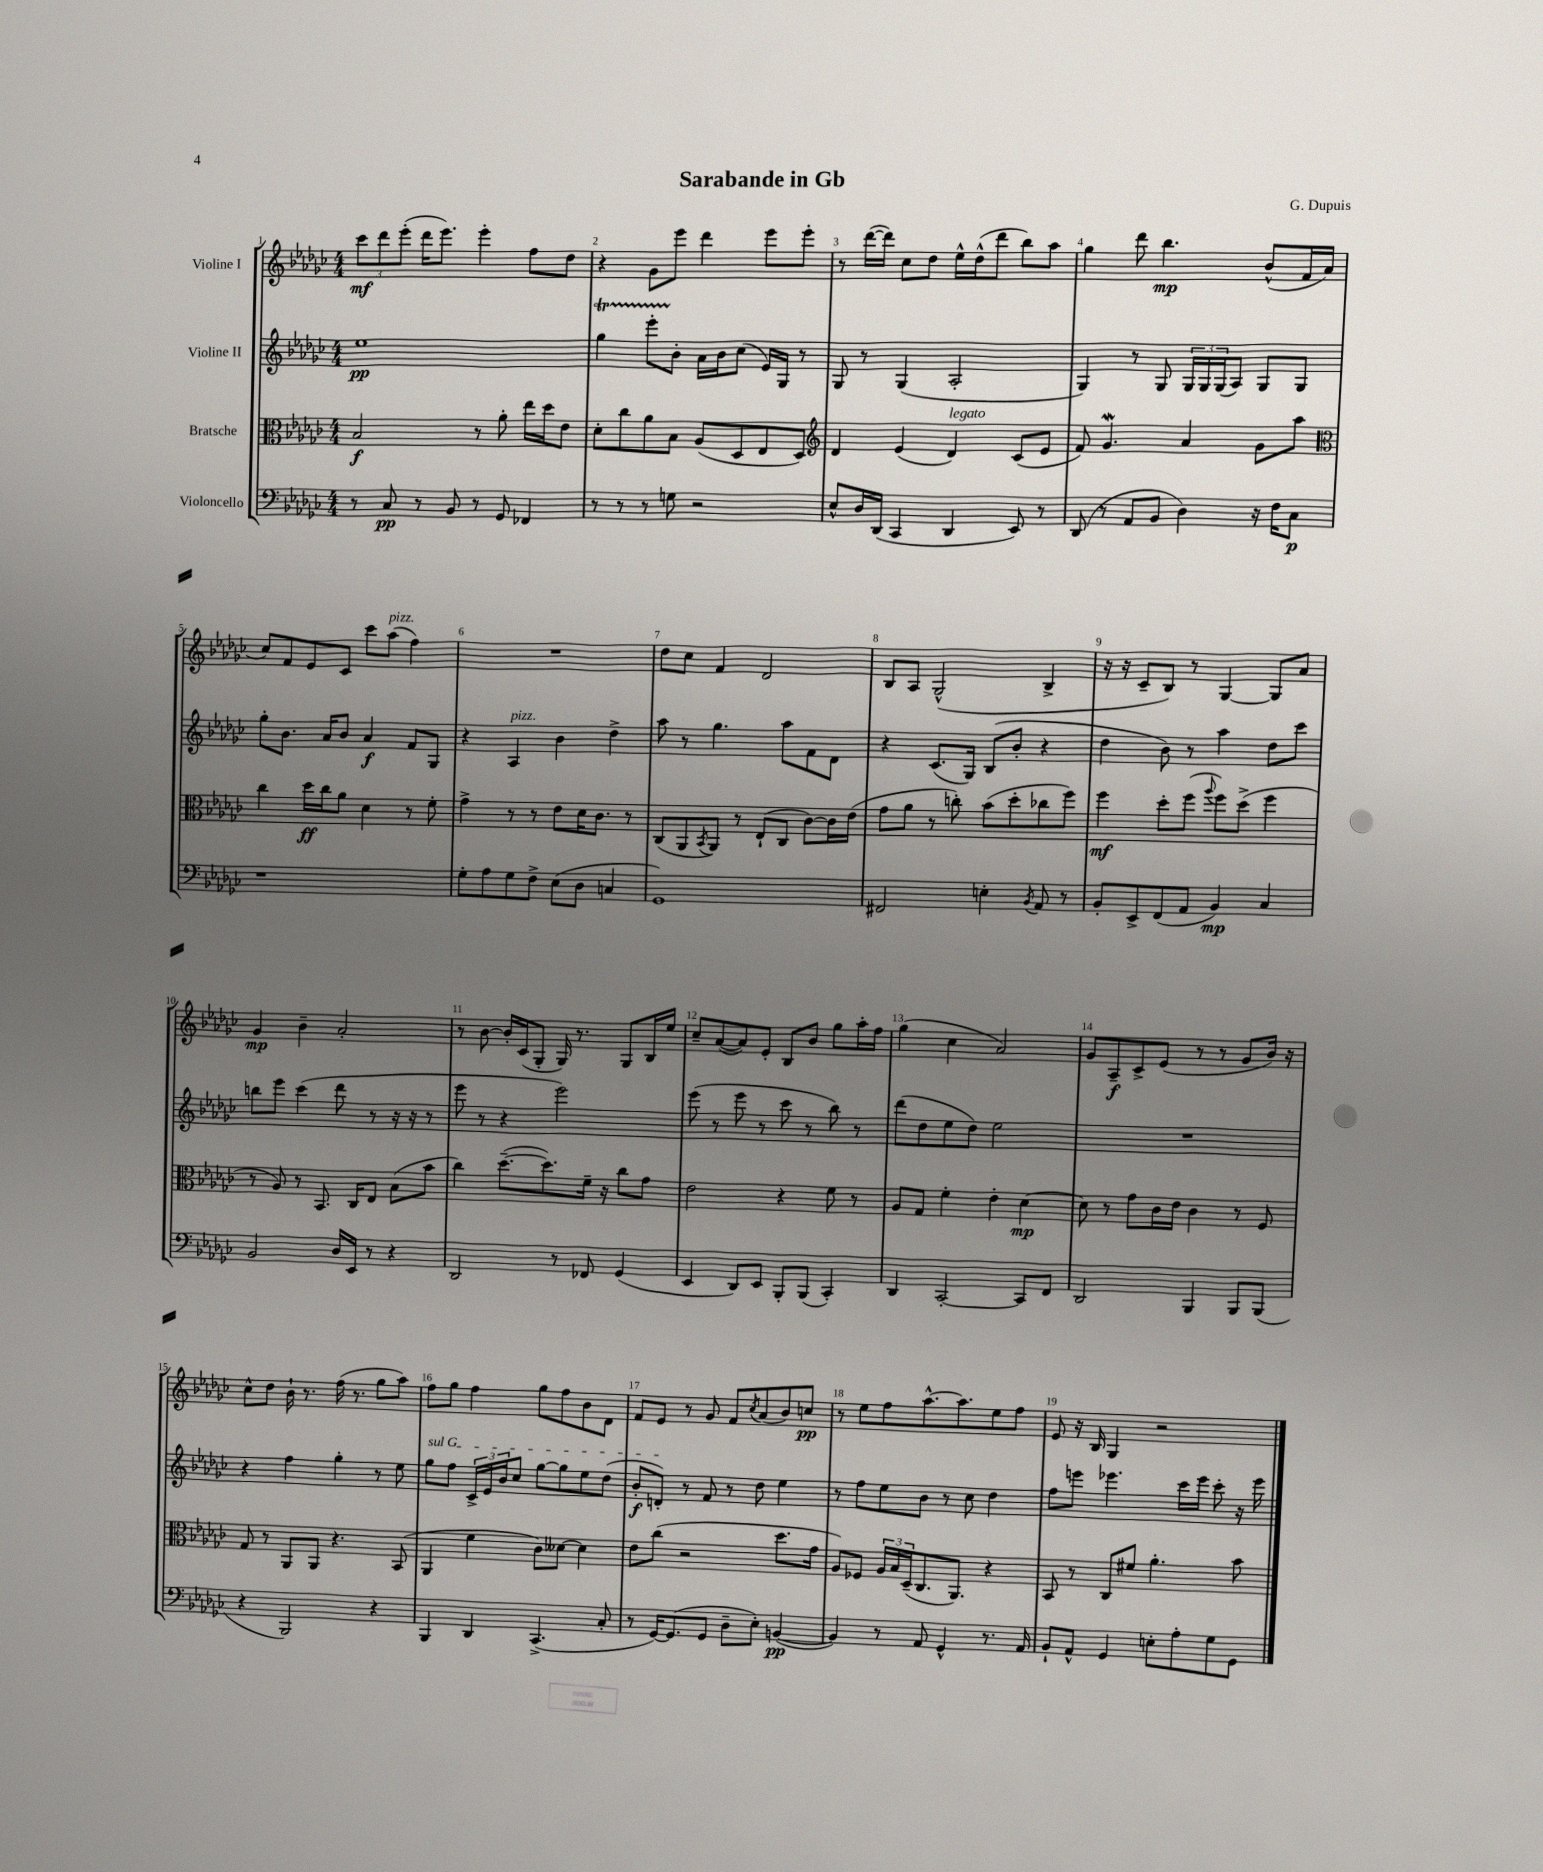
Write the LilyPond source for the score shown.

\header { title = "Sarabande in Gb" composer = "G. Dupuis" }
<<
\new StaffGroup <<
\new Staff = "s0" \with { instrumentName = "Violine I" } {
    \clef treble \key ges \major \numericTimeSignature \time 4/4
    \tuplet 3/2 { ces'''8\mf des'''8 ees'''8-.( } des'''16 ees'''8.) ees'''4-. f''8 des''8 |
    r4 ges'8 ees'''8 des'''4 ees'''8 ees'''8-. |
    r8 des'''16~( des'''16) ces''8 des''8 ees''16-^ des''16-^( des'''8 bes''8) aes''8 |
    ges''4 des'''8 bes''4.\mp bes'8-^( f'16 aes'16 |
    ces''8) f'8 ees'8 ces'8 ces'''8 aes''8^\markup { \italic "pizz." }( f''4) |
    R1 |
    des''8 ces''8 f'4 des'2 |
    bes8 aes8 ges2-^( bes4-> |
    r16 r16 ces'8-- bes8) r8 ges4~ ges8 aes'8 |
    ges'4\mp bes'4-- aes'2-. |
    r8 bes'8~ bes'16-. ces'16( ges8-. ges16) r8. ges8 bes16 ees''16 |
    ces''8-- aes'8~( aes'8) ees'8-. bes8 bes'8 ges''8 aes''16-. f''16 |
    ges''4( ces''4 aes'2) |
    ges'8 aes8--\f ces'8-> ees'8( r8 r8 ges'8 bes'16) r16 |
    ces''8-^ des''8 bes'16-! r8. f''16( r8. ges''8 aes''8) |
    f''8 ges''8 f''4 ges''8 f''8 bes'8 des'8 |
    f'8 ees'8 r8 ges'8 f'8 \acciaccatura { ces''8 } aes'8( bes'8) c''8\pp |
    r8 ees''8 f''8 aes''8.~-^ aes''8. ees''8 f''8 |
    ees'8 r16 bes16 ges4 r2 \bar "|." |
}
\new Staff = "s1" \with { instrumentName = "Violine II" } {
    \clef treble \key ges \major \numericTimeSignature \time 4/4
    ees''1\pp |
    ges''4\startTrillSpan ees'''8-. bes'8-.\stopTrillSpan aes'16 bes'16 ces''8( ees'16) ges16 r8 |
    ges8 r8 ges4( aes2-. |
    ges4) r8 ges8 \tuplet 3/2 { ges16 ges16 ges16( } aes8) ges8 ges8 |
    ges''8-. bes'8. aes'16 bes'8 aes'4\f f'8 ges8 |
    r4 aes4^\markup { \italic "pizz." } bes'4 des''4-> |
    aes''8 r8 ges''4. aes''8 f'8 des'8 |
    r4 ces'8.( ges16) bes8( bes'8-. r4 |
    des''4 bes'8) r8 aes''4 des''8 ces'''8 |
    b''8 ees'''8 ces'''4( des'''8 r8 r16 r16 r8 |
    ees'''8 r8 r4 ees'''2) |
    ees'''8( r8 ees'''8 r8 ces'''8 r8 bes''8) r8 |
    des'''8( des''8 ees''8 des''8) ees''2 |
    R1 |
    r4 f''4 ges''4-. r8 ees''8 |
    \once \override TextSpanner.bound-details.left.text = \markup { \italic "sul G" } ges''8\startTextSpan f''8 \tuplet 3/2 { ces'16-> ees'16 bes'16 } ces''8 ges''8~ ges''8 ees''8 des''8( |
    bes'8-.\f d'8-.\stopTextSpan) r8 f'8 r8 des''8 ees''4 |
    r8 f''8 ees''8 bes'8 r8 ces''8 des''4 |
    f''8 e'''8 ees'''4. ces'''16 ees'''16 ces'''8-. r16 ees'''16 \bar "|." |
}
\new Staff = "s2" \with { instrumentName = "Bratsche" } {
    \clef alto \key ges \major \numericTimeSignature \time 4/4
    bes2\f r8 aes'8-. ees''16 des''16 ees'8 |
    des'8-. ces''8 aes'8 bes8 aes8( des8 ees8 des8) |
    \clef treble des'4 ees'4( des'4^\markup { \italic "legato" }) ces'8( ees'8 |
    f'8) ges'4.\mordent aes'4 ges'8 aes''8 |
    \clef alto ces''4 des''16\ff ces''16 aes'8 des'4 r8 f'8-. |
    ges'4-> r8 r8 ees'8 des'16 ces'8. r8 |
    ces8( aes,8 \acciaccatura { bes,8 } aes,8) r8 ees8-!( ces8 ces'8~) ces'16 ees'16( |
    ges'8 aes'8 r8 c''8-.) bes'8( des''8-. ces''8 f''8) |
    f''4\mf des''8-. f''8( \appoggiatura { aes''8 } f''8) des''8->( f''4 |
    r8 aes8) r8 bes,8. ces16 ees8 bes8( bes'8 |
    ces''4) des''8.~--( des''8.) f'16-- r16 ces''8 ges'8 |
    ees'2 r4 f'8 r8 |
    aes8 ges8 f'4-. ees'4-. des'4~\mp |
    des'8 r8 ges'8 ces'16 ees'16 ces'4 r8 f8 |
    ges8 r8 aes,8 aes,8 r4. bes,8( |
    aes,4 f'4 ces'8) deses'8~ deses'4 |
    ees'8 ces''8( r2 des''8. ges'16 |
    aes8) fes8 \tuplet 3/2 { aes16 bes16 des16--( } ces8. aes,8.) r4 |
    bes,8 r8 ces8 fis'8 aes'4.-. bes'8 \bar "|." |
}
\new Staff = "s3" \with { instrumentName = "Violoncello" } {
    \clef bass \key ges \major \numericTimeSignature \time 4/4
    r8 ces8\pp r8 bes,8 r8 ges,8 fes,4 |
    r8 r8 r8 g8 r2 |
    ees8-^ des16 des,16( ces,4 des,4 ees,8) r8 |
    des,8( r8 aes,8 bes,8 des4) r16 f16 ces8\p |
    r1 |
    ges8-. aes8 ges8 f8-> ees8( des8 c4 |
    ges,1) |
    fis,2 e4-. \acciaccatura { bes,8 } aes,8 r8 |
    bes,8-. ees,8-> f,8( aes,8 bes,4\mp) ces4 |
    bes,2 des16 ees,16 r8 r4 |
    des,2 r8 fes,8 ges,4( |
    ees,4 des,8) ees,8 bes,,8-. bes,,8( ces,4-.) |
    des,4 ces,2~-. ces,8 f,8 |
    des,2 bes,,4 bes,,8 bes,,8( |
    r4 bes,,2) r4 |
    bes,,4 des,4 ces,4.->( ces8-. |
    r8 ges,16~) ges,8.( ges,8 des8-- ees8-.) b,4~\pp( |
    b,4) r8 aes,8 ges,4-^ r8. aes,16 |
    bes,8-! aes,8-^ ges,4 e8-. aes8-. ges8 ges,8 \bar "|." |
}
>>
>>
\layout { \context { \Score \override BarNumber.break-visibility = ##(#f #t #t) barNumberVisibility = #all-bar-numbers-visible } }
